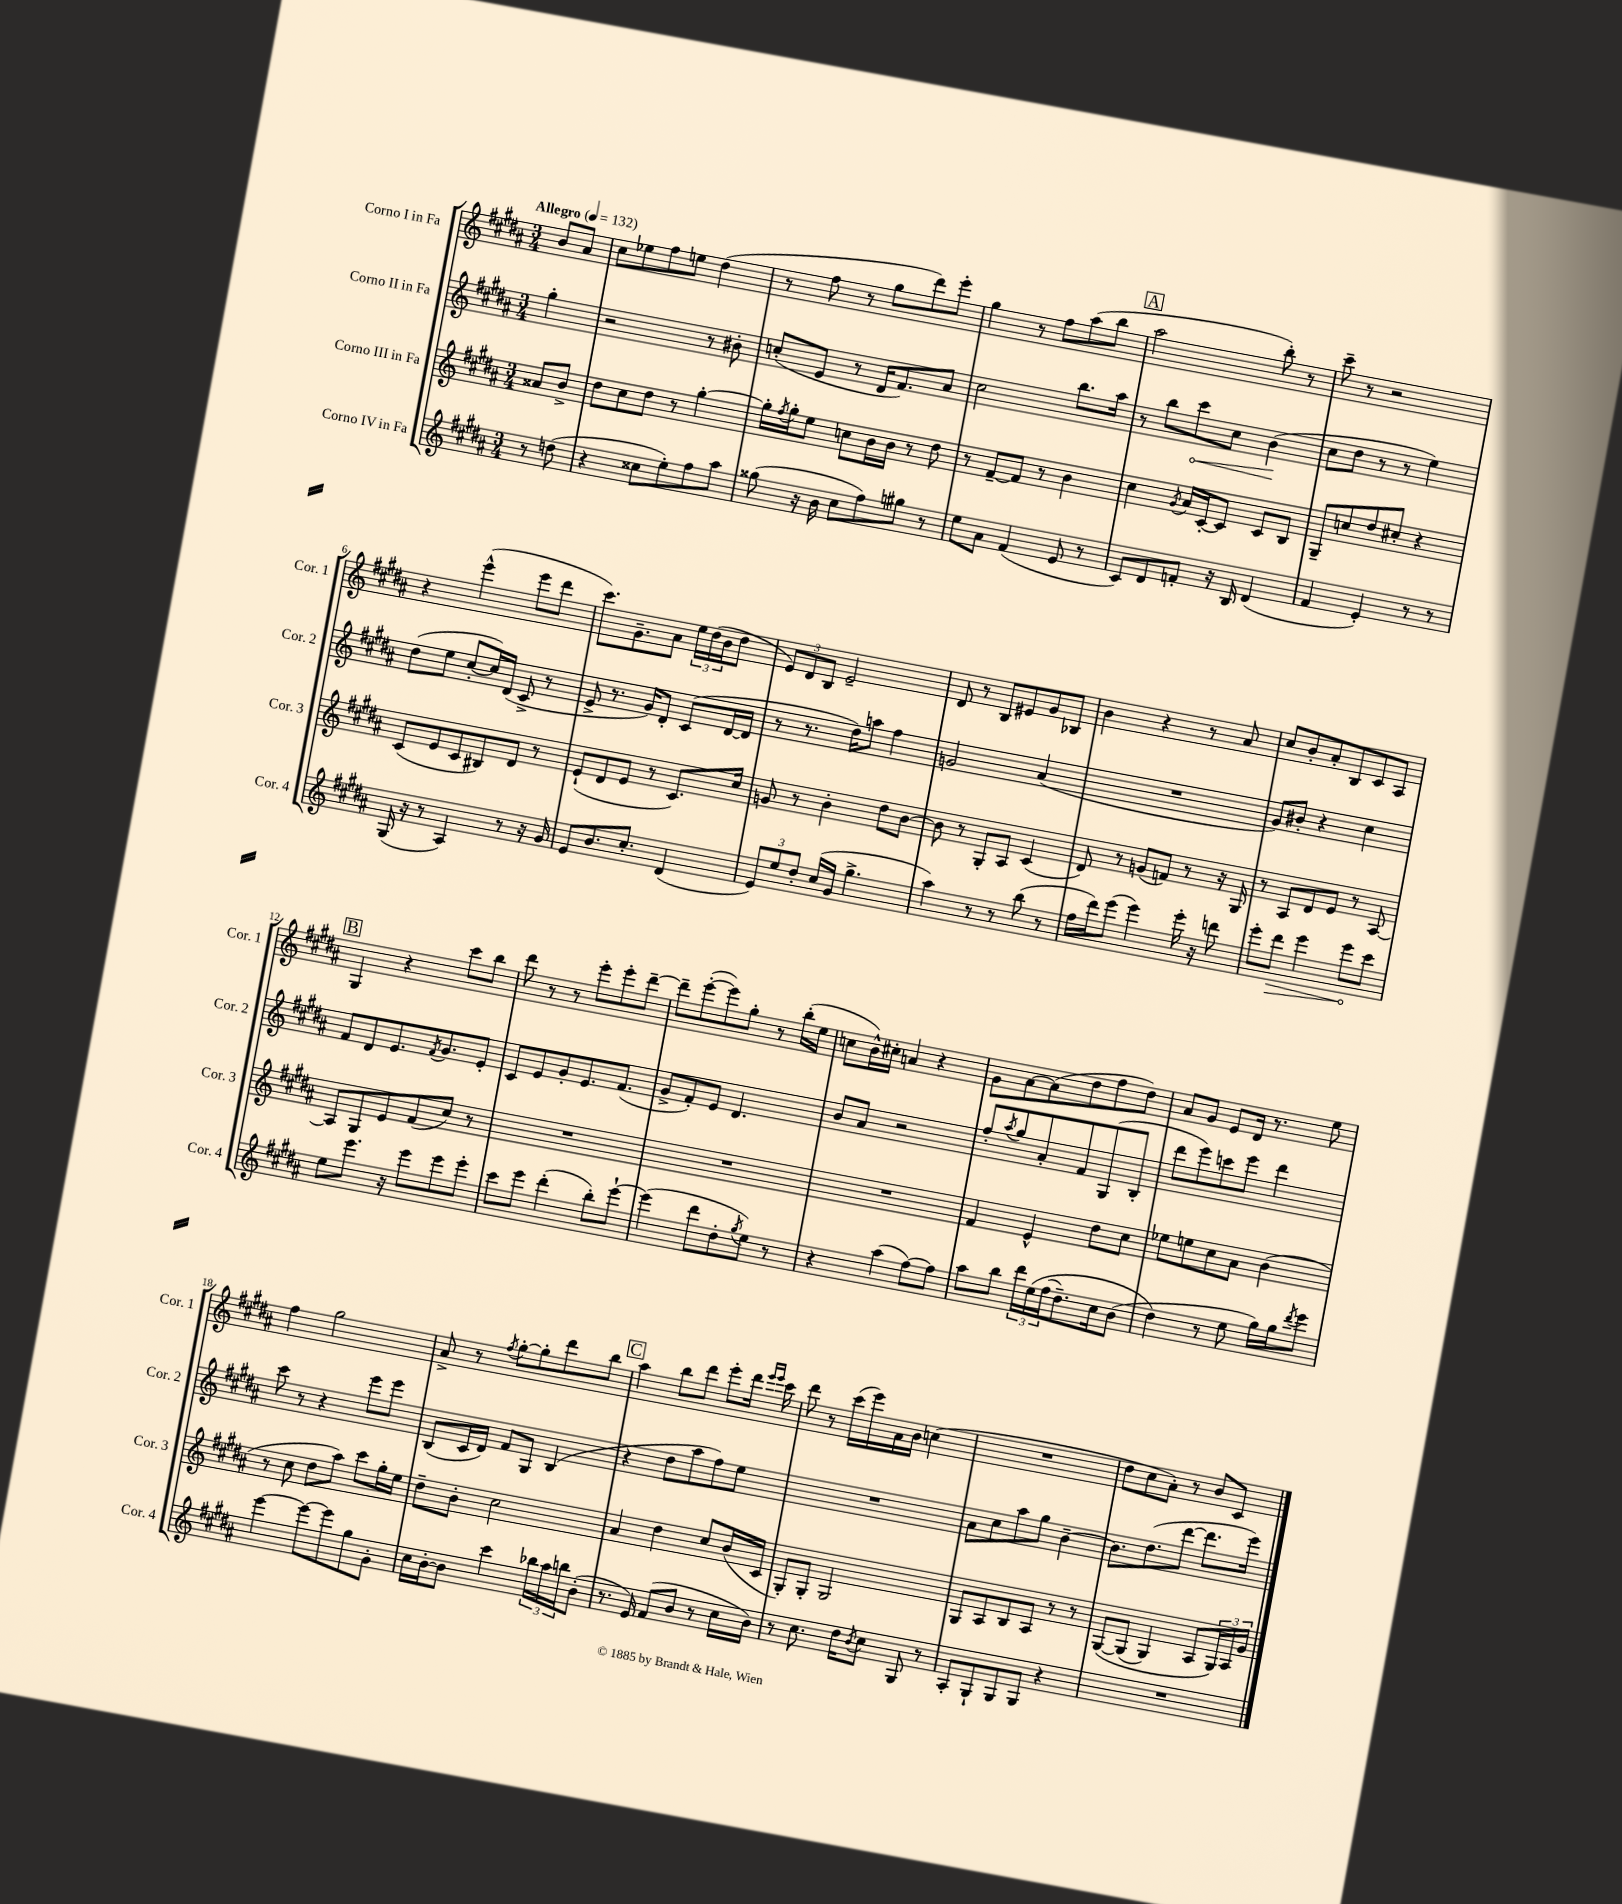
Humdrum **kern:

**kern	**kern	**kern	**kern
*staff4	*staff3	*staff2	*staff1
*clefG2	*clefG2	*clefG2	*clefG2
*k[f#c#g#d#a#]	*k[f#c#g#d#a#]	*k[f#c#g#d#a#]	*k[f#c#g#d#a#]
*M3/4	*M3/4	*M3/4	*M3/4
*MM132	*MM132	*MM132	*MM132
8r	8a##	4gg#'	8b
(8dd	8b^	.	8a#
=	=	=	=
4r	8dd#	2r	8cc#
.	8cc#	.	8ee-
8cc##	8dd#	.	8ff#
8ee')	8r	.	8ee
8ff#	[4gg#'	8r	(4dd#
8aa#	.	8b#'	.
=	=	=	=
(8gg##	16gg#']	(8cc'	8r
.	8qff#	.	.
.	16gg#'	.	.
16r	8ee	8e	8ff#
16b	.	.	.
8cc#	8cc	8r	8r
8ff#)	16b	16d#	8gg#
.	16b	8.f#)	.
8gg#	8r	.	8ddd#)
8r	8dd#	8a#	8eee'
=	=	=	=
8ee	8r	2cc#	4gg#
8a#	[8f#~	.	.
(4f#	8f#]	.	8r
.	8r	.	8ff#
8e	4b	8.bb	(8aa#
8r	.	.	8bb
.	.	16aa#	.
=	=	=	=
8c#)	4cc#	8r	2aa#
8d#	.	8bb	.
.	8qg#	.	.
8f'	16a#	8ccc#	.
.	[16c#'	.	.
16r	8c#]	8cc#	.
16B	.	.	.
(4d#	8c#	(4b	8bb')
.	8B	.	8r
=	=	=	=
4f#	8G#~	8cc#	8ccc#~
.	8cc	8dd#	8r
4e')	8dd#	8r	2r
.	8cc#'	8r	.
8r	4r	4ee)	.
8r	.	.	.
=	=	=	=
(16G#	(8c#	(8dd#	4r
16r	.	.	.
8r	8e	8ee	.
4A#)	8c#	[8cc#'	(4eee^^
.	8B#)	16cc#])	.
.	.	(16d#	.
8r	8d#	8c#^	8eee
16r	8r	8r	8ddd#
16g#	.	.	.
=	=	=	=
8e	(8e`	8e^	8.ccc#)
8.b	8d#	8.r	.
.	.	.	8.g#~
.	8e	.	.
8.cc#'	.	16g#)	.
.	8r	8d#'	8a#
(4d#	8.c#)	(8c#	24ee
.	.	.	(24dd#
.	.	.	24b
.	.	[16d#	8dd#
.	16cc#	16d#]	.
=	=	=	=
12e)	8g	8r	12e)
12ee	.	.	12d#
.	8r	8.r	.
12dd#'	.	.	12B
(16cc#	4b'	.	2e~
16g#	.	16dd#)	.
4.gg#^	.	8aa	.
.	8dd#	4ff#	.
.	[8b	.	.
=	=	=	=
4aa#)	8b]	2g	8d#
.	8r	.	8r
8r	8G#'	.	8B
8r	8A#	.	8e#
(8bb	(4c#	(4a#	8g#
8r	.	.	8B-
=	=	=	=
16ff#	8d#)	2.r	4b
16ddd#)	.	.	.
(8eee	8r	.	.
4eee)	(8g	.	4r
.	8f)	.	.
16eee'	8r	.	8r
16r	.	.	.
8ddd	16r	.	8a#
.	16G#	.	.
=	=	=	=
8eee'	8r	8g#)	8cc#
8ddd#	8A#	8b#'	8b'
4eee	8d#	4r	8a#'
.	8e	.	8B
8eee	8r	4cc#	8c#
8ccc#	[8A#	.	8A#
=	=	=	=
8ee	8A#]	8f#	4G#
8.eee	8G#	8d#	.
.	8e	8.e	4r
16r	.	.	.
8eee	(8f#	.	.
.	.	8qf#	.
.	.	8.g#	.
8eee	8cc#)	.	8ccc#
8eee'	8r	8e'	8bb
=	=	=	=
8ccc#	2.r	8c#	8ddd#
8eee	.	8e	8r
(4ddd#'	.	8g#'	8r
.	.	8.e	8eee'
8bb')	.	.	8eee'
.	.	(8.f#	.
[8eee`	.	.	[8ddd#~
=	=	=	=
(4eee]	2.r	8g#^	8ddd#~]
.	.	8f#')	([8eee'
8ddd#	.	8e	8eee])
8dd#'	.	4.d#	8gg#'
8qgg#	.	.	.
8ee)	.	.	8r
8r	.	.	(16bb'
.	.	.	16ee
=	=	=	=
4r	2.r	8b	8cc
.	.	8a#	16b^^)
.	.	.	16cc#'
(4aa#	.	2r	4a
[8ff#)	.	.	4r
8ff#]	.	.	.
=	=	=	=
8aa#	4f#	8ff#'	8g#
.	.	8qaa#	.
8bb	.	8gg#	[8a#
24ddd#	4e^^	8a#'	(8a#]
&(24ee	.	.	.
(24ff#	.	.	.
8.dd#~)	.	8f#	8dd#
.	8dd#	(8G#	8ff#
16cc#	.	.	.
(8b	8cc#	8B'	8dd#)
=	=	=	=
4dd#&)	8ee-	8ddd#	8a#
.	8ee	8eee)	8g#
8r	8cc#	8ccc	8e
8ee	8a#	8eee	16d#
.	.	.	8.r
16gg#)	(4b	4ddd#	.
16gg#	.	.	.
8qddd#	.	.	.
8eee	.	.	8ee
=	=	=	=
[4eee	8r	8ccc#	4ff#
.	8cc#	8r	.
8eee_	8dd#	4r	2gg#
8eee]	8aa#)	.	.
8gg#	8ccc#	8eee	.
8g#'	16gg#'	8eee	.
.	16ee	.	.
=	=	=	=
16cc#	8dd#~	(8B	8a#^
[16b'	.	.	.
8b]	8b'	16c#	8r
.	.	16d#)	.
.	.	.	8qff#
4ccc#	2cc#	8f#	[8gg#'
.	.	8G#	8gg#']
24bb-	.	(4B	8ddd#
24aa#	.	.	.
24bb	.	.	.
(8b'	.	.	8bb
=	=	=	=
8.r	4a#	4r	4aa#
16e)	.	.	.
(8f#	4dd#	8dd#	8bb
8b	.	8aa#	8ddd#
8r	8cc#	8ff#)	8eee'
16cc#	(16b	8ee	16ddd#
.	.	.	16qqeee
.	.	.	16qqeee
16b)	16c#	.	16ccc#
=	=	=	=
8r	8G#')	2.r	8ddd#
8.cc#	8G#'	.	8r
.	2G#	.	(16ccc#
16dd#	.	.	16eee)
8qb	.	.	.
8cc#	.	.	16a#
.	.	.	16b
8G#	.	.	(4cc
8r	.	.	.
=	=	=	=
8A#'	8G#	8a#	2.r
8G#`	8A#	8cc#	.
8G#	8B	8aa#	.
8G#	8A#	8gg#	.
4r	8r	[4b~	.
.	8r	.	.
=	=	=	=
2.r	&([8G#	8.b]	8dd#
.	(8G#]	.	8cc#
.	.	(8.dd#	.
.	4G#)	.	8a#')
.	.	[8ddd#	8r
.	8A#	8.ddd#]	8b
.	24G#&)	.	8c#
.	24A#	.	.
.	.	16eee)	.
.	24g#	.	.
==	==	==	==
*-	*-	*-	*-
